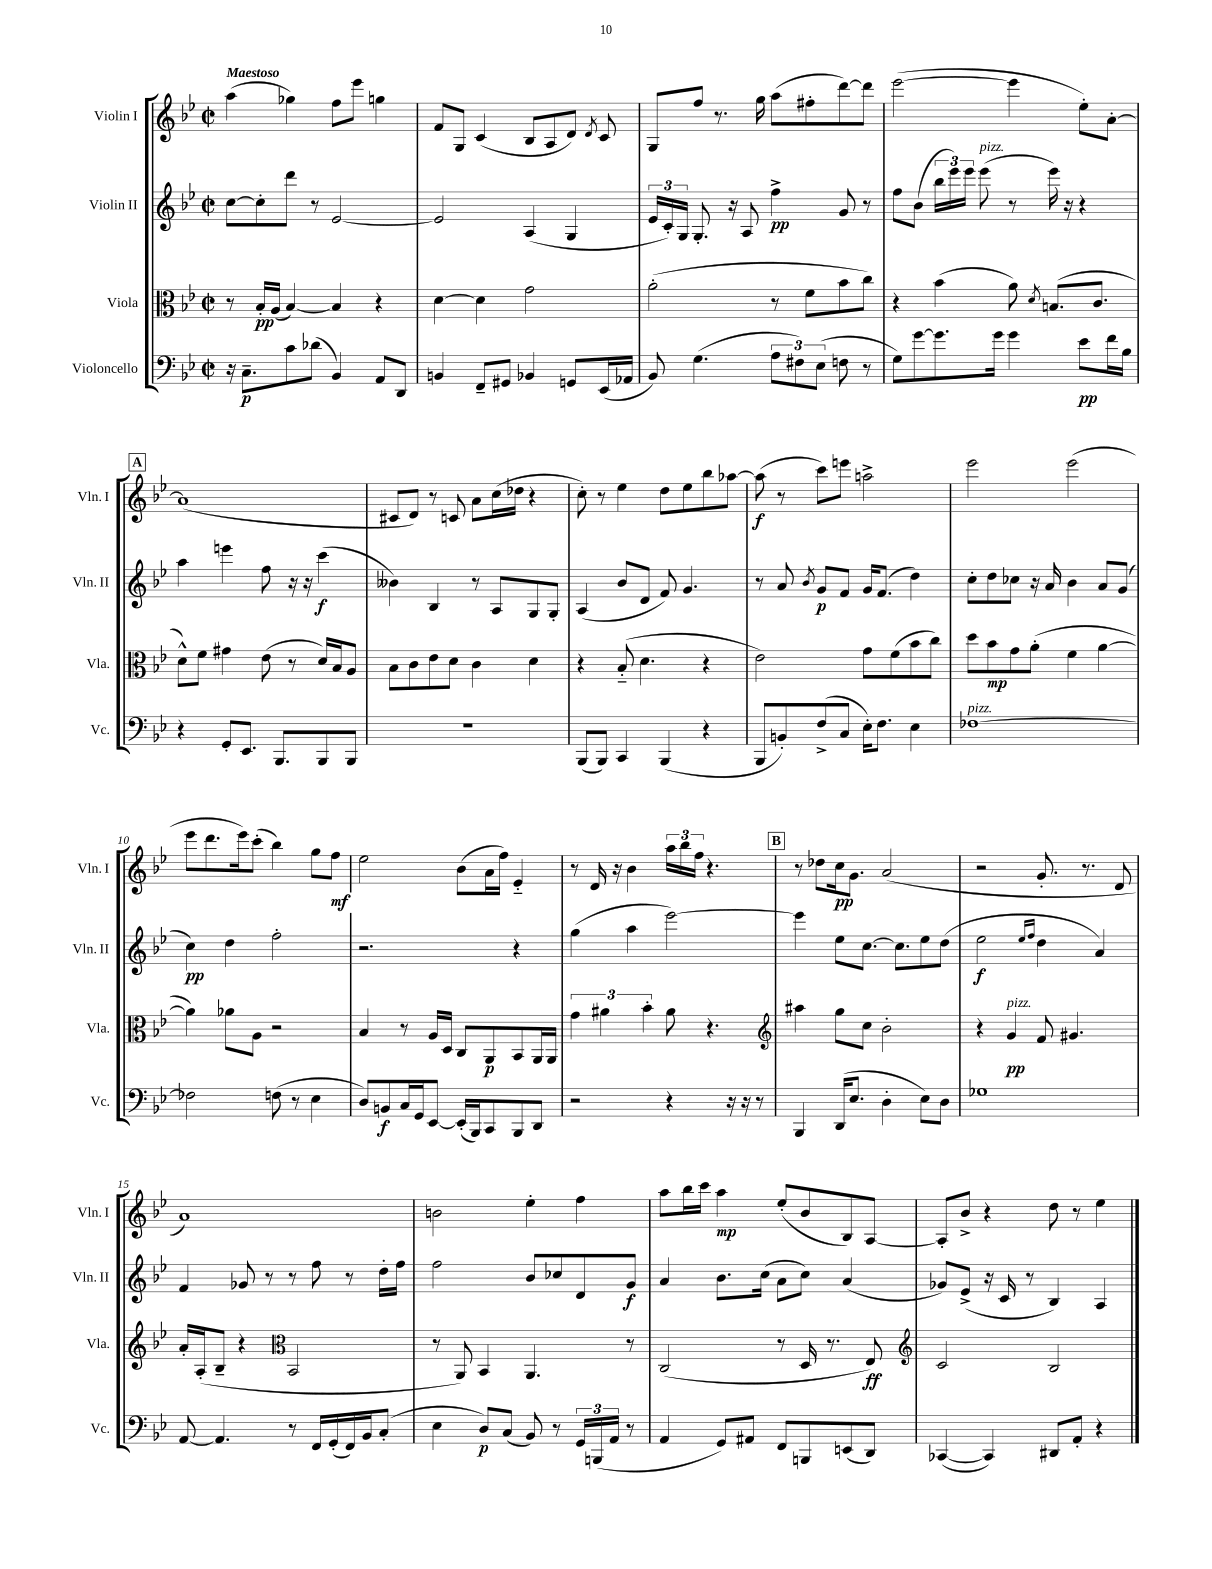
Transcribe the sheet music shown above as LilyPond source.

<<
\new StaffGroup <<
\new Staff = "s0" \with { instrumentName = "Violin I" shortInstrumentName = "Vln. I" } {
    \clef treble \key bes \major \defaultTimeSignature \time 2/2 \tempo "Maestoso"
    \autoBeamOff a''4( ges''4) f''8[ ees'''8] g''4 |
    f'8[ g8] c'4( bes8[ a8 d'8]) \acciaccatura { d'8 } c'8 |
    g8[ f''8] r8. g''16 a''8[( fis''8-. d'''8~) d'''8] |
    ees'''2~( ees'''4 ees''8[-.) a'8]~-. |
    \mark \markup { \box "A" } a'1( |
    cis'8[ d'8]) r8 c'8 a'8[ c''16( des''16] r4 |
    c''8-.) r8 ees''4 d''8[ ees''8 bes''8 aes''8]~ |
    aes''8\f( r8 c'''8[) e'''8] a''2-> |
    ees'''2 ees'''2( |
    ees'''8[ d'''8. ees'''16) c'''8]-.( bes''4) g''8[ f''8]\mf |
    ees''2 bes'8[( a'16 f''16]) ees'4-_ |
    r8 d'16 r16 bes'4 \tuplet 3/2 { a''16[ bes''16 f''16] } r4. |
    \mark \markup { \box "B" } r8 des''8[ c''16\pp g'8.] a'2( |
    r2 g'8.-. r8. d'8 |
    a'1) |
    b'2 ees''4-. f''4 |
    a''8[ bes''16 c'''16] a''4\mp ees''8[-.( bes'8 bes8) a8]~ |
    a8[-. bes'8]-> r4 d''8 r8 ees''4 \bar "|." |
}
\new Staff = "s1" \with { instrumentName = "Violin II" shortInstrumentName = "Vln. II" } {
    \clef treble \key bes \major \defaultTimeSignature \time 2/2
    \autoBeamOff c''8[~ c''8-. d'''8] r8 ees'2~ |
    ees'2 a4( g4 |
    \tuplet 3/2 { ees'16[ c'16-.) g16] } g8.-. r16 a8 f''4->\pp g'8 r8 |
    f''8[ bes'8]( \tuplet 3/2 { bes''16[ ees'''16) ees'''16] } ees'''8^\markup { \italic "pizz." }( r8 ees'''16) r16 r4 |
    \mark \markup { \box "A" } a''4 e'''4 f''8 r16 r16 c'''4\f( |
    beses'4) bes4 r8 a8[ g8 g8]-. |
    a4( bes'8[ d'8] f'8) g'4. |
    r8 a'8 \acciaccatura { bes'8 } g'8[\p f'8] g'16[ f'8.]( d''4) |
    c''8[-. d''8 ces''8] r16 a'16 bes'4 a'8[ g'8]( |
    c''4\pp) d''4 f''2-. |
    r2. r4 |
    g''4( a''4 ees'''2~) |
    \mark \markup { \box "B" } ees'''4 ees''8[ c''8.]~ c''8.[ ees''8 d''8]( |
    ees''2\f \grace { ees''16[ f''16] } d''4 a'4) |
    f'4 ges'8 r8 r8 f''8 r8 d''16[-. f''16] |
    f''2 bes'8[ ces''8 d'8 g'8]\f |
    a'4 bes'8.[ c''16]( a'8[ c''8]) a'4( |
    ges'8[) ees'8]->( r16 c'16 r8 bes4) a4 \bar "|." |
}
\new Staff = "s2" \with { instrumentName = "Viola" shortInstrumentName = "Vla." } {
    \clef alto \key bes \major \defaultTimeSignature \time 2/2
    \autoBeamOff r8 bes16[-.\pp a16]( bes4~) bes4 r4 |
    d'4~ d'4 g'2 |
    a'2-.( r8 f'8[ bes'8 c''8]) |
    r4 bes'4( a'8) \acciaccatura { d'8 } b8.[( c'8.] |
    \mark \markup { \box "A" } d'8[-^) f'8] gis'4 ees'8( r8 d'16[) bes16 a8] |
    bes8[ c'8 ees'8 d'8] c'4 d'4 |
    r4 bes8-_( d'4. r4 |
    ees'2) g'8[ f'8( bes'8 c''8]) |
    d''8[ bes'8\mp g'8 a'8]-.( f'4 a'4~ |
    a'4) aes'8[ a8] r2 |
    bes4 r8 a16[ d16] c8[ a,8\p bes,8 a,16 a,16] |
    \tuplet 3/2 { g'4 ais'4 bes'4-. } ais'8 r4. |
    \mark \markup { \box "B" } \clef treble ais''4 g''8[ c''8] bes'2-. |
    r4 g'4\pp^\markup { \italic "pizz." } f'8 gis'4. |
    a'16[-. a16-.( bes8]-- r4 \clef alto bes,2 |
    r8 a,8) bes,4 a,4. r8 |
    c2( r8 d16 r8. ees8\ff) |
    \clef treble c'2 bes2 \bar "|." |
}
\new Staff = "s3" \with { instrumentName = "Violoncello" shortInstrumentName = "Vc." } {
    \clef bass \key bes \major \defaultTimeSignature \time 2/2
    \autoBeamOff r16 c8.[--\p c'8 des'8]( bes,4) a,8[ d,8] |
    b,4 f,8[-- gis,8] bes,4 g,8[ ees,16( aes,16] |
    bes,8) g4.( \tuplet 3/2 { a8[ fis8) ees8]( } f8 r8 |
    g8[) g'8~ g'8. g'16] g'4 ees'8[\pp f'16 bes16] |
    \mark \markup { \box "A" } r4 g,8[-. ees,8.] bes,,8.[ bes,,8 bes,,8] |
    R1 |
    bes,,8[( bes,,8]) c,4 bes,,4( r4 |
    bes,,8[ b,8-.) f8->( c8] ees16[-.) f8.] ees4 |
    fes1~^\markup { \italic "pizz." } |
    fes2 f8( r8 ees4 |
    d8[) b,8\f c16 g,16 ees,8]~ ees,16[-.( bes,,16) c,8 bes,,8 d,8] |
    r2 r4 r16 r16 r8 |
    \mark \markup { \box "B" } bes,,4 d,16[( ees8.] d4-. ees8[) d8] |
    ges1 |
    a,8~ a,4. r8 f,16[ g,16-.( f,16) bes,16 c8]-.( |
    ees4 d8[\p) c8]( bes,8) r8 \tuplet 3/2 { g,16[ b,,16( a,16] } r8 |
    a,4 g,8[) ais,8] f,8[ b,,8 e,8( d,8]) |
    ces,4~( ces,4) dis,8[ a,8]-. r4 \bar "|." |
}
>>
>>
